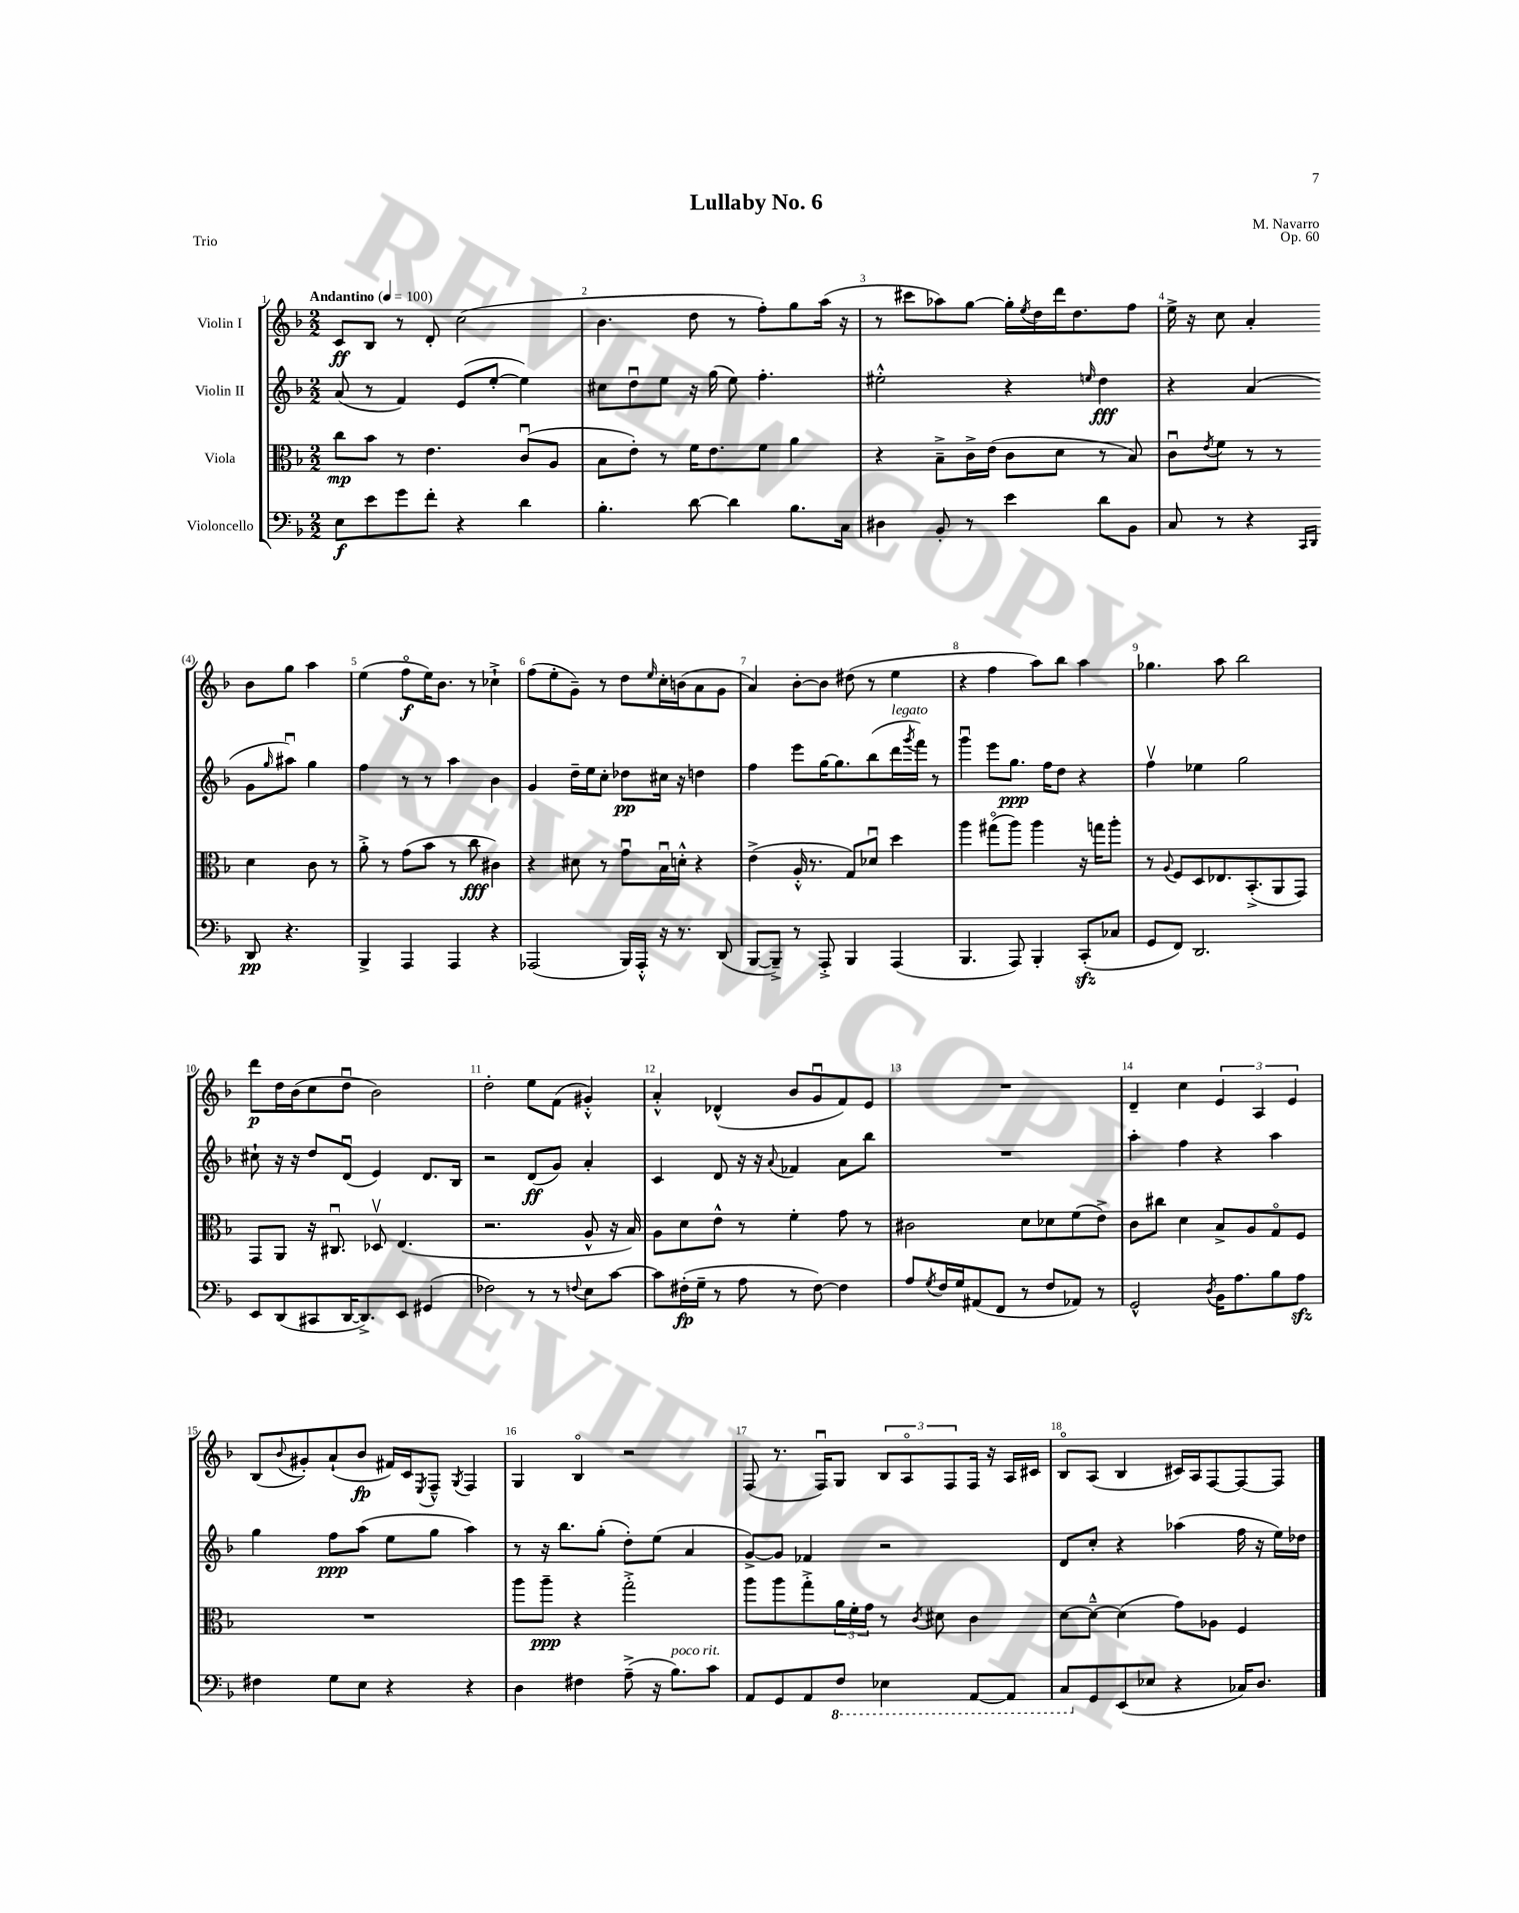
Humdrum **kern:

**kern	**kern	**kern	**kern
*staff4	*staff3	*staff2	*staff1
*clefF4	*clefC3	*clefG2	*clefG2
*k[b-]	*k[b-]	*k[b-]	*k[b-]
*M2/2	*M2/2	*M2/2	*M2/2
*MM100	*MM100	*MM100	*MM100
8E	8cc	(8a	8c
8e	8b-	8r	8B-
8g	8r	4f)	8r
8f'	4.e	.	8d'
4r	.	(8e	(2cc
.	.	[8ee'	.
4d	(8cu	4ee])	.
.	8A	.	.
=	=	=	=
4.B-'	8B-	8cc#	4.b-
.	8e')	8ddu	.
.	8r	8ee	.
[8d	16f	16r	8dd
.	8.e	(16gg	.
4d]	.	8ee)	8r
.	8f	4.ff'	8ff')
8.B-	4a	.	8gg
.	.	.	(16aa
16C	.	.	16r
=	=	=	=
4D#	4r	2ee#'^^	8r
.	.	.	8ccc#
8BB-'	8B-~^	.	8aa-)
8r	16c^	.	[8gg
.	(16e	.	.
4e	8c	4r	16gg']
.	.	.	8qee
.	.	.	16dd
.	8d	.	16ddd
.	.	.	8.dd
.	.	16qqee	.
8d	8r	4dd	.
8BB-	8B-)	.	8ff
=	=	=	=
8C	8cu	4r	16ee^
.	.	.	16r
.	8qe	.	.
8r	8f	.	8cc
4r	8r	(4a	4a'
.	8r	.	.
16qqCC	.	.	.
16qqDD	.	.	.
8DD	4d	8g	8b-
.	.	16qqgg	.
4.r	.	8aa#u)	8gg
.	8c	4gg	4aa
.	8r	.	.
=	=	=	=
4BBB-^	8a'^	4ff	(4ee
.	8r	.	.
4AAA	(8g	8r	8ffo
.	8b-	8r	16ee)
.	.	.	8.b-
4AAA	8r	4aa	.
.	8cc	.	8r
4r	4c#)	4b-	4cc-`^
=	=	=	=
(2AAA-	4r	4g	(8ff
.	.	.	8ee'
.	8d#	16dd~	8g~)
.	.	16ee	.
.	8r	8cc'	8r
16BBB-)	8gu	8dd-	8dd
16AAA-'^^	.	.	.
.	.	.	16qqee
16r	16B-u	16cc#	16cc'
8.r	16d'^^	16r	(16b
.	4r	4dd	8a
(8DD	.	.	8g
=	=	=	=
[8BBB-	(4e^	4ff	4a)
8BBB-~^])	.	.	.
8r	16A'^^	8eee	[8b-'
.	8.r	.	.
8AAA'^	.	[16gg	8b-]
.	.	8.gg]	.
4BBB-	8G)	.	(8dd#
.	8d-u	(8bb-	8r
(4AAA	4dd	16ddd	4ee
.	.	8qggg	.
.	.	16fff)	.
.	.	8r	.
=	=	=	=
4.BBB-	4aa	4gggu	4r
.	(8gg#o	8eee	4ff
8AAA)	8aa)	8.gg	.
4BBB-'	4aa	.	8aa)
.	.	16ff	.
.	.	8dd	8bb-
(8CC'	16r	4r	4aa
.	16gg	.	.
8C-	8aa'	.	.
=	=	=	=
8GG	8r	4ffv	4.gg-
.	8qqA	.	.
8FF)	8F	.	.
2.DD	8D	4ee-	.
.	8.E-	.	8aa
.	.	2gg	2bb-
.	(8.BB-'^	.	.
.	8AA	.	.
.	8GG)	.	.
=	=	=	=
8EE	8GG	8cc#`	8ddd
(8DD	8AA	16r	16dd
.	.	16r	(16b-
8CC#	16r	8dd	8cc
.	8.C#u	.	.
[16DD	.	(8du	8ddu
8.DD^])	.	.	.
.	8D-v	4e)	2b-)
8EE	(4.E	.	.
(4GG#	.	8.d	.
.	.	16B-	.
=	=	=	=
2F-)	2.r	2r	2dd'
8r	.	(8d	8ee
8r	.	8g)	(8f
8qqF	.	.	.
8E	8A^^	4a'	4g#'^^)
[8c	16r	.	.
.	16B-)	.	.
=	=	=	=
8c]	8A	4c	4a'^^
(16F#'	8d	.	.
16G~	.	.	.
8r	8e^^	8d	(4d-^^
8A	8r	16r	.
.	.	16r	.
.	.	8qqa	.
8r	4f'	4f-	8b-
[8F#)	.	.	8gu
4F#]	8g	8a	8f)
.	8r	8bb-	8e
=	=	=	=
8A	2c#	1r	1r
8qG	.	.	.
16F	.	.	.
16G	.	.	.
(8AA#	.	.	.
8FF	.	.	.
8r	8d	.	.
8F	8d-	.	.
8AA-)	(8f	.	.
8r	8e^)	.	.
=	=	=	=
2GG^^	8c	4aa'	4d~
.	8cc#	.	.
.	4d	4ff	4cc
8qD	.	.	.
16BB-	8B-^	4r	6e
8.A	.	.	.
.	8A	.	.
.	.	.	6A
8B-	8Go	4aa	.
.	.	.	6e
8A	8F	.	.
=	=	=	=
4F#	1r	4gg	(8B-
.	.	.	8qqb-
.	.	.	8g#')
8G	.	8ff	(8a`
8E	.	(8aa	8b-
4r	.	8ee	16f#)
.	.	.	16c
.	.	.	8qE
.	.	8gg	8F~^^
.	.	.	8qG
4r	.	4aa)	4F
=	=	=	=
4D	8aa	8r	4G
.	8aa~	16r	.
.	.	8.bb-	.
4F#	4r	.	4B-o
.	.	(8gg'	.
(8A~^	2gg'^	8dd')	2r
16r	.	(8ee	.
8.B-)	.	.	.
.	.	4a	.
8c	.	.	.
=	=	=	=
8AA	8aa	[8g^)	(8F
8GG	8aa	8g]	8.r
8AA	8gg'^	4f-	.
.	.	.	16Fu)
8FF	24a	.	8G
.	24f'	.	.
.	24g	.	.
4EE-	8r	2r	12B-
.	.	.	12Ao
.	8qc	.	.
.	8d#	.	.
.	.	.	12F
[8AAA	4c	.	16F
.	.	.	16r
8AAA]	.	.	16A
.	.	.	16c#
=	=	=	=
8CC	[8d	8d	8B-o
8GG	8d~^^_	8cc'	(8A
(8EE	(4d]	4r	4B-
8E-	.	.	.
4r	8g)	(4aa-	16c#)
.	.	.	16A
.	8A-	.	[8F
16C-)	4F	16ff	8F_
8.D	.	16r	.
.	.	16ee)	8F]
.	.	16dd-	.
==	==	==	==
*-	*-	*-	*-
